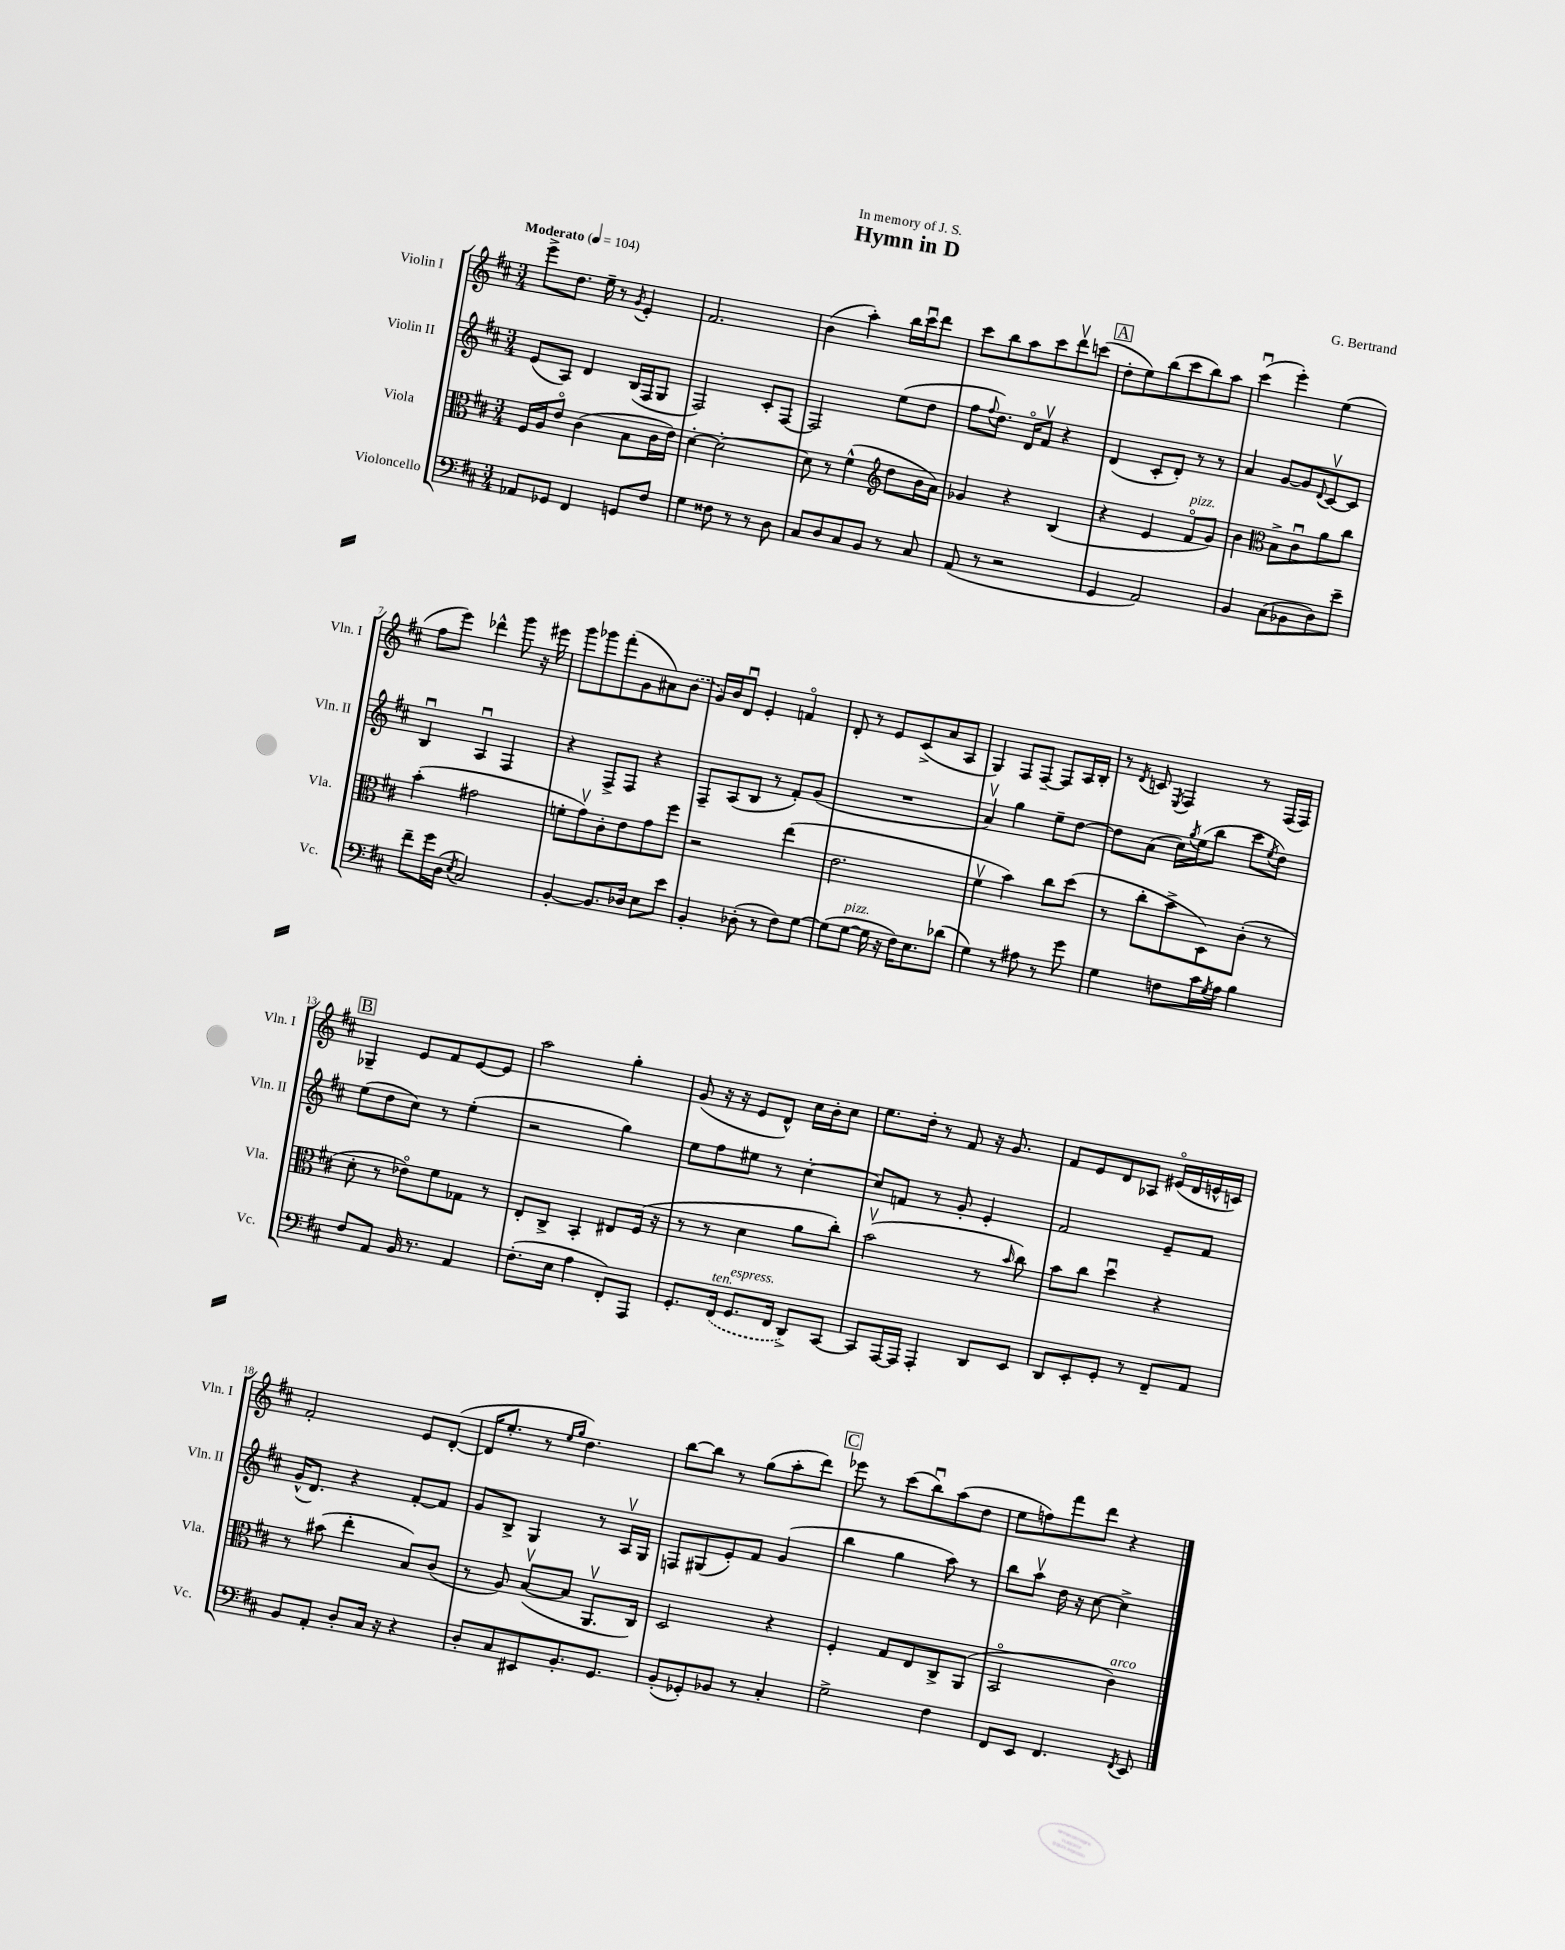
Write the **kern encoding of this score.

**kern	**kern	**kern	**kern
*part4	*part3	*part2	*part1
*staff4	*staff3	*staff2	*staff1
*I"Violoncello	*I"Viola	*I"Violin II	*I"Violin I
*I'Vc.	*I'Vla.	*I'Vln. II	*I'Vln. I
*clefF4	*clefC3	*clefG2	*clefG2
*k[f#c#]	*k[f#c#]	*k[f#c#]	*k[f#c#]
*M3/4	*M3/4	*M3/4	*M3/4
*MM104	*MM104	*MM104	*MM104
=1	=1	=1	=1
!	!	!	!LO:TX:a:B:t=Moderato
8AA-X/L	16F#/LL	(8e/L	8eee^\L
.	16A/J	.	.
8GG-X/J	8e/J	8A/J)	8.dd\J
4FF#/	(4c#\	4d/	.
.	.	.	16ee~\
.	.	.	8r
.	.	.	8qg/
8GGn/L	8B\L	(16B/LL	4e'/
.	.	16F#/J	.
8F#/J	16c#\L	8G/J	.
.	16e\JJ)	.	.
=2	=2	=2	=2
4G\	[4d'\	2F#/)	2.f#/
8F##X\	2d'\_	.	.
8r	.	.	.
8r	.	8c#'/L	.
8D\	.	[8F#/J	.
=3	=3	=3	=3
8C#/L	8d\]	2F#/]	(4b\
8D/	8r	.	.
8C#/	(4f#^^\	.	4aa'\)
8BB/J	.	.	.
*	*clefG2	*	*
8r	8dd\L	(8ee\L	16bb\LL
.	.	.	16ccc#u\J
8C#/	16b\L	8dd\J	8ddd\J
.	16a\JJ)	.	.
=4	=4	=4	=4
(8AA/	4g-X/	8ff#\L	8ccc#\L
.	.	8qqff#/	.
8r	.	8.dd\J)	8bb\
2r	4r	.	8aa\
.	.	16d/KL	.
.	.	8f#v/J	8ccc#\
.	(4B/	4r	8dddv\
.	.	.	(8cccn\J
!!LO:REH:place=s1:t=A
=5	=5	=5	=5
4GG/	4r	(4d/	8dd'\L
.	.	.	8ee\)
2AA/)	4e/	8c#'/L	(8bb\
.	.	8d'/J)	8ccc#\
!	!LO:TX:a:i:t=pizz.	!	!
.	8f#/L	8r	8bb\)
.	8g/J)	8r	8aa\J
=6	=6	=6	=6
4BB/	4b\	4a/	(4ccc#u\
*	*clefC3	*	*
(8C#\L	8B^\L	[8g/L	4eee'\)
8BB-X\	8c#u\	8g/]	.
.	.	8qqd/	.
8D\)	8a\	[8c#v/	(4ee\
8e~\J	8cc#\J	8c#/J]	.
!!LO:LB:g=z
=7	=7	=7	=7
8f#~\L	(4b'\	4Bu/	8ff#\L
16g\L	.	.	8eee\J)
(16D\JJ	.	.	.
8qE/	.	.	.
2C#/)	2g#X\	4Au/	4ddd-X^^\
.	.	4F#/	8ggg\
.	.	.	16r
.	.	.	16eee#X\
=8	=8	=8	=8
[4BB'/	8fn'\L	4r	8ggg\L
.	8gv\)	.	8ggg-X\
8.BB/L]	8c#'\	8F#^/L	(8fff#'\
.	8e\	8F#/J	8g\
16D-X/Jk	.	.	.
8E\L	8g\	4r	8a#X\)
8e\J	8ff#\J	.	(8b\J
=9	=9	=9	=9
4BB'/	2r	8F#~/L	16g/LL)
.	.	.	16b/J
.	.	(8A/	8du/J
(8D-X'\	.	8B/J	4e'/
8r	.	8r	.
8F#\L)	(4ee\	8f#'/L)	4fn/
[8G\J	.	(8g/J	.
=10	=10	=10	=10
(8G\L]	2.e\	2.r	8d'/
!LO:TX:a:i:t=pizz.	!	!	!
[8G\J	.	.	8r
16G\]	.	.	8e/L
16r	.	.	.
16F#\KL)	.	.	(8c#^/
8.E\	.	.	.
.	.	.	8a/
(8d-X\J	.	.	8A/J
=11	=11	=11	=11
4G\)	4f#v\	4av/)	4G/)
8r	4b\)	4gg\	8F#/L
8A#X\	.	.	[8F#~/J
8r	8cc#\L	8ee~\L	8F#/L]
8g\	(8dd\J	[8dd\J	16A/L
.	.	.	16B'/JJ
=12	=12	=12	=12
4G\	8r	8dd\L]	8r
.	.	.	8qd/
.	8cc#'\L	(8a\J	8cn/
.	.	.	8qE/
8Fn\L	8b^\	16cc#\LL)	4F#/
.	.	8qgg/	.
.	.	(16ee\J	.
16c#\L	8D\)	8bb\J	.
8qG/	.	.	.
16A\JJ	.	.	.
4B\	(8c#'\J	8ccc#\L	8r
.	.	8qee/	.
.	8r	8dd\J)	(16F#/LL
.	.	.	16F#/JJ)
!!LO:LB:g=z
!!LO:REH:place=s1:t=B
=13	=13	=13	=13
8F#/L	8d'\	(8ee\L	4G-X~/
8AA/J	8r	8dd\	.
16BB/	8e-X\L)	8cc#\J)	8e/L
8.r	.	.	.
.	8f#\	8r	8f#/
4AA/	8G-X\J	(4ee'\	[8e/
.	8r	.	8e/J]
=14	=14	=14	=14
(8.F#'\L	8E'/L	2r	2aa\
.	8C#^/J	.	.
16E\Jk	.	.	.
4A\	4BB'/	.	.
8FF#'/L)	8E#X/L	4gg\)	4gg'\
8AAA/J	(16F#/Jk	.	.
.	16r	.	.
=15	=15	=15	=15
8.GG'/L	8r	8ee\L	(8g/
.	8r	8ff#\	16r
!LO:TX:a:i:t=ten.	!	!	!
(16FF#/Jk	.	.	16r
!LO:TX:a:i:t=espress.	!	!	!
8.GG/L	4d\	8ee#X\J	8e/L
.	.	8r	8d^^/J)
16FF#/Jk	.	.	.
8DD^/L)	8a\L	[4cc#'\	16cc#\LL
.	.	.	16b'\J
[8CC#/J	8cc#'\J)	.	8cc#\J
=16	=16	=16	=16
8CC#/L]	(2bv\	8cc#/L]	8.ee\L
[16AAA/L	.	8fn/J	.
16AAA/JJ]	.	.	16dd'\Jk
4AAA'/	.	8r	8r
.	.	8g'/	8f#/
8DD/L	8r	4e'/	16r
.	.	.	8.g/
.	16qqb/	.	.
8EE/J	8cc#\)	.	.
=17	=17	=17	=17
8DD/L	8b\L	2f#/	8f#/L
8EE'/	8cc#\J	.	8e/
8GG'/J	4ddu\	.	8d/
8r	.	.	8A-X/J
8FF#~/L	4r	8e~/L	(16e#X/LL
.	.	.	16d/
8AA/J	.	8f#/J	16en^^/
.	.	.	16cn/JJ)
!!LO:LB:g=z
=18	=18	=18	=18
8BB/L	8r	(16g^^/KL	2f#'/
.	.	8.d/J)	.
8AA'/J	(8b#X\	.	.
8D'/L	4ee'\	4r	.
16C#/Jk	.	.	.
16r	.	.	.
4r	8B/L)	[8f#'/L	8e/L
.	(8c#/J	8f#/J]	([8d'/J
=19	=19	=19	=19
8D'/L	8r	8g/L	16d/KL]
.	.	.	8.ee'/J
8C#/	8A/)	8B^/J	.
8EE#X/	([8Bv/L	4G/	8r
.	.	.	16qqee/LL
.	.	.	16qqgg/JJ
8.BB'/	8B/J]	.	4.dd\)
.	8.AAv/L	8r	.
8.GG/J	.	.	.
.	.	16Av/LL	.
.	16C#/Jk)	16G/JJ	.
=20	=20	=20	=20
(8BB'/L	2D/	8Fn/L	[8bb\L
8GG-X'/)	.	(8G#X/	8bb\J]
8BB-X/J	.	8e'/)	8r
8r	.	8f#/J	(8gg\L
4C#'/	4r	(4g/	8aa'\
.	.	.	8ddd\J)
!!LO:REH:place=s1:t=C
=21	=21	=21	=21
2G^\	4F#'/	4bb\	8eee-X\
.	.	.	8r
.	8G/L	4gg\	(8ccc#\L
.	8E/	.	8bbu\)
4F#\	8C#^/	8aa\)	(8aa\
.	(8AA/J	8r	8dd\J
=22	=22	=22	=22
8FF#/L	2BB/	8bb\L	8ee\L
8EE/J	.	8aav\J	8ffn\)
4.FF#/	.	16dd\	8fff#\
.	.	16r	.
.	.	[8cc#\	8ddd\J
!	!LO:TX:a:i:t=arco	!	!
.	4c#\)	4cc#^\]	4r
8qFF#/	.	.	.
8EE/	.	.	.
==	==	==	==
*-	*-	*-	*-
